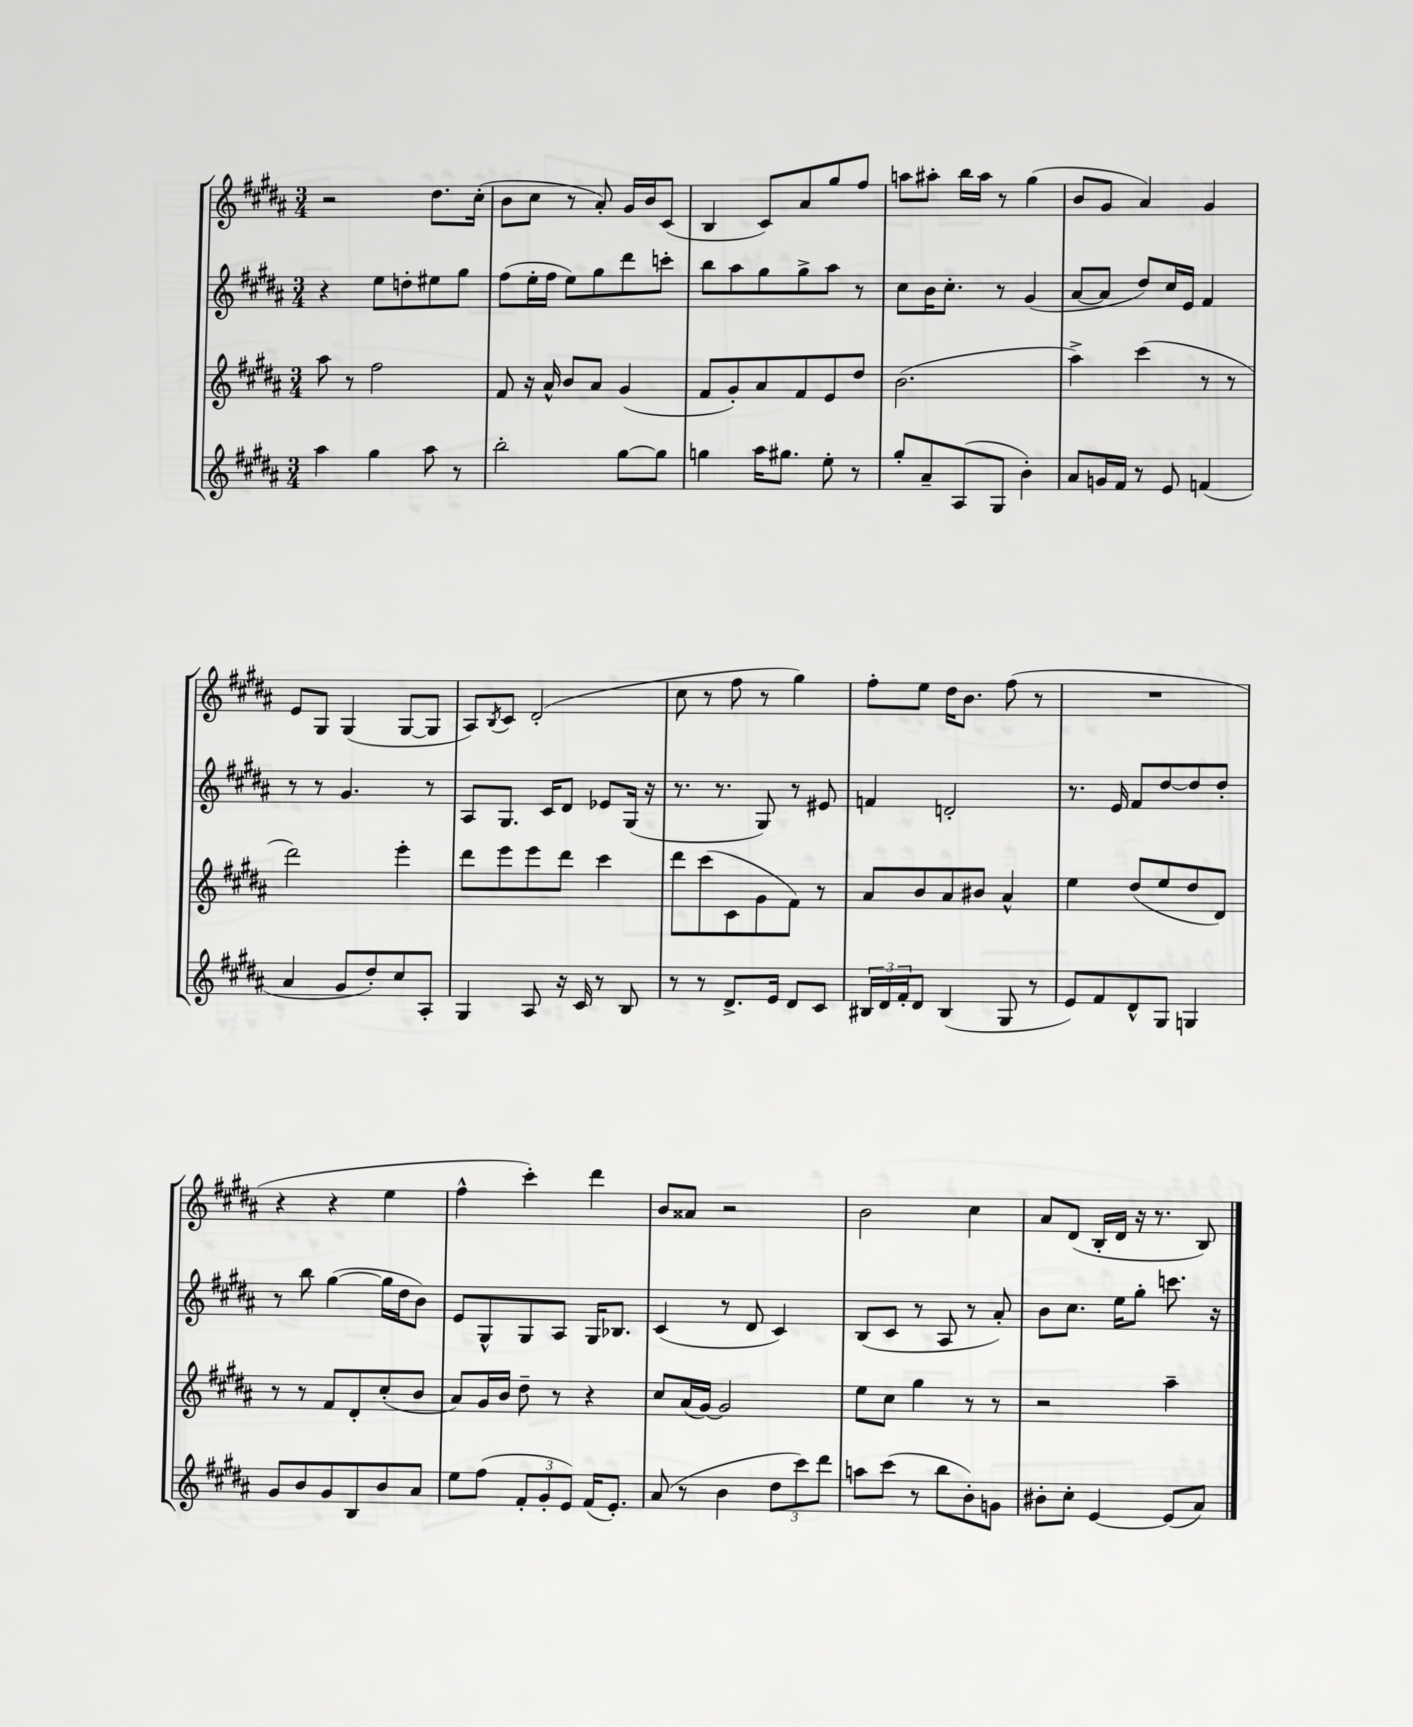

**kern	**kern	**kern	**kern
*staff4	*staff3	*staff2	*staff1
*clefG2	*clefG2	*clefG2	*clefG2
*k[f#c#g#d#a#]	*k[f#c#g#d#a#]	*k[f#c#g#d#a#]	*k[f#c#g#d#a#]
*M3/4	*M3/4	*M3/4	*M3/4
4aa#\	8aa#\	4r	2r
.	8r	.	.
4gg#\	2ff#\	8ee\L	.
.	.	8dd'\	.
8aa#\	.	8ee#\	8.dd#\L
8r	.	8gg#\J	.
.	.	.	(16cc#'\Jk
=	=	=	=
2bb'\	8f#/	(8ff#\L	8b\L
.	16r	16ee'\L	8cc#\J
.	16a#^^/	16ff#\JJ	.
.	8b/L	8ee\L)	8r
.	8a#/J	8gg#\	8a#'/)
[8gg#\L	(4g#/	8ddd#\	16g#/LL
.	.	.	16b/J
8gg#\]J	.	8ccc'\J	(8c#/J
=	=	=	=
4gg\	8f#/L	8bb\L	4B/
.	8g#'/)	8aa#\	.
16aa#\LK	8a#/	8gg#\	8c#/L)
8.gg#\J	.	.	.
.	8f#/	8gg#^\	8a#/
8ee'\	8e/	8aa#\J	8gg#/
8r	8dd#/J	8r	8ff#/J
=	=	=	=
8gg#'/L	(2.b\	8cc#\L	8aa\L
8a#~/	.	16b\K	8aa#'\J
.	.	8.cc#'\J	.
(8A#/	.	.	16bb\LL
.	.	.	16aa#\JJ
8G#/J	.	8r	8r
4b'\)	.	(4g#/	(4gg#\
=	=	=	=
8a#/L	4aa#^\)	[8a#/L	8b/L
16g/L	.	8a#/]J	8g#/J
16f#/JJ	.	.	.
8r	(4ccc#\	8dd#/L)	4a#/)
8e/	.	16cc#/L	.
.	.	16e/JJ	.
(4f/	8r	4f#/	4g#/
.	8r	.	.
=	=	=	=
4a#/	2ddd#\)	8r	8e/L
.	.	8r	8G#/J
8g#/L	.	4.g#/	(4G#/
8dd#'/)	.	.	.
8cc#/	4eee'\	.	[8G#/L
8A#'/J	.	8r	8G#/]J
=	=	=	=
4G#/	8ddd#\L	8A#/L	8A#/L)
.	.	.	8qB/
.	8eee\	8.G#/J	8c#/J
8A#/	8eee\	.	(2d#'/
.	.	16c#/LK	.
16r	8ddd#\J	8d#/J	.
16c#/	.	.	.
8r	4ccc#\	8e-/L	.
8B/	.	(16G#/Jk	.
.	.	16r	.
=	=	=	=
8r	8ddd#\L	8.r	8cc#\
8r	(8ccc#\	.	8r
.	.	8.r	.
8.d#^/L	8c#\	.	8ff#\
.	8g#\	8G#/)	8r
16e/Jk	.	.	.
8d#/L	8f#\J)	8r	4gg#\)
8c#/J	8r	8e#/	.
=	=	=	=
24B#/LL	8a#/L	4f/	8ff#'\L
24d#/	.	.	.
24f#'/J	.	.	.
8d#/J	8b/	.	8ee\J
(4B#/	8a#/	2d'/	16dd#\LK
.	.	.	8.b\J
.	8b#/J	.	.
8G#/	4a#^^/	.	(8ff#\
8r	.	.	8r
=	=	=	=
8e/L)	4ee\	8.r	2.r
8f#/	.	.	.
.	.	16e/	.
8d#^^/	(8dd#/L	8f#/L	.
8G#/J	8ee/	[8dd#/	.
4G/	8dd#/	8dd#/]	.
.	8d#/J)	8dd#'/J	.
=	=	=	=
8g#/L	8r	8r	4r
8b/	8r	8bb\	.
8g#/	8f#/L	([4gg#\	4r
8B/	8d#'/	.	.
8b/	(8cc#'/	16gg#\]LL	4ee\
.	.	16dd#\J	.
8a#/J	8b/J	8b\J)	.
=	=	=	=
8ee\L	8a#/L)	8e/L	4ff#^^\
(8ff#\J	16g#/L	8G#^^/	.
.	16b/JJ	.	.
12f#'/L	8dd#~\	8G#/	4ccc#'\)
12g#'/	.	.	.
.	8r	8A#/J	.
12e/J)	.	.	.
(16f#/LK	4r	16G#/LK	4ddd#\
8.e'/J)	.	8.B-/J	.
=	=	=	=
(8a#/	8cc#/L	(4c#/	8b/L
8r	(16a#/L	.	8a##/J
.	[16g#/JJ)	.	.
4b\	2g#/]	8r	2r
.	.	8d#/	.
12dd#\L	.	4c#/)	.
12ccc#\)	.	.	.
12ddd#\J	.	.	.
=	=	=	=
8aa\L	8ee\L	(8B/L	2b\
(8ccc#\J	8cc#\J	8c#/J	.
8r	4gg#\	8r	.
8bb\L	.	8A#/	.
8b'\)	8r	8r	4cc#\
8g\J	8r	8a#'/)	.
=	=	=	=
8b#'\L	2r	8b\L	8a#/L
8cc#'\J	.	8.cc#\J	(8d#/J
[4e/	.	.	16B'/LL
.	.	16ee\LK	16d#/JJ
.	.	8gg#'\J	16r
.	.	.	8.r
(8e/]L	4aa#~\	8.ccc\	.
8a#/J)	.	.	8B/)
.	.	16r	.
==	==	==	==
*-	*-	*-	*-
